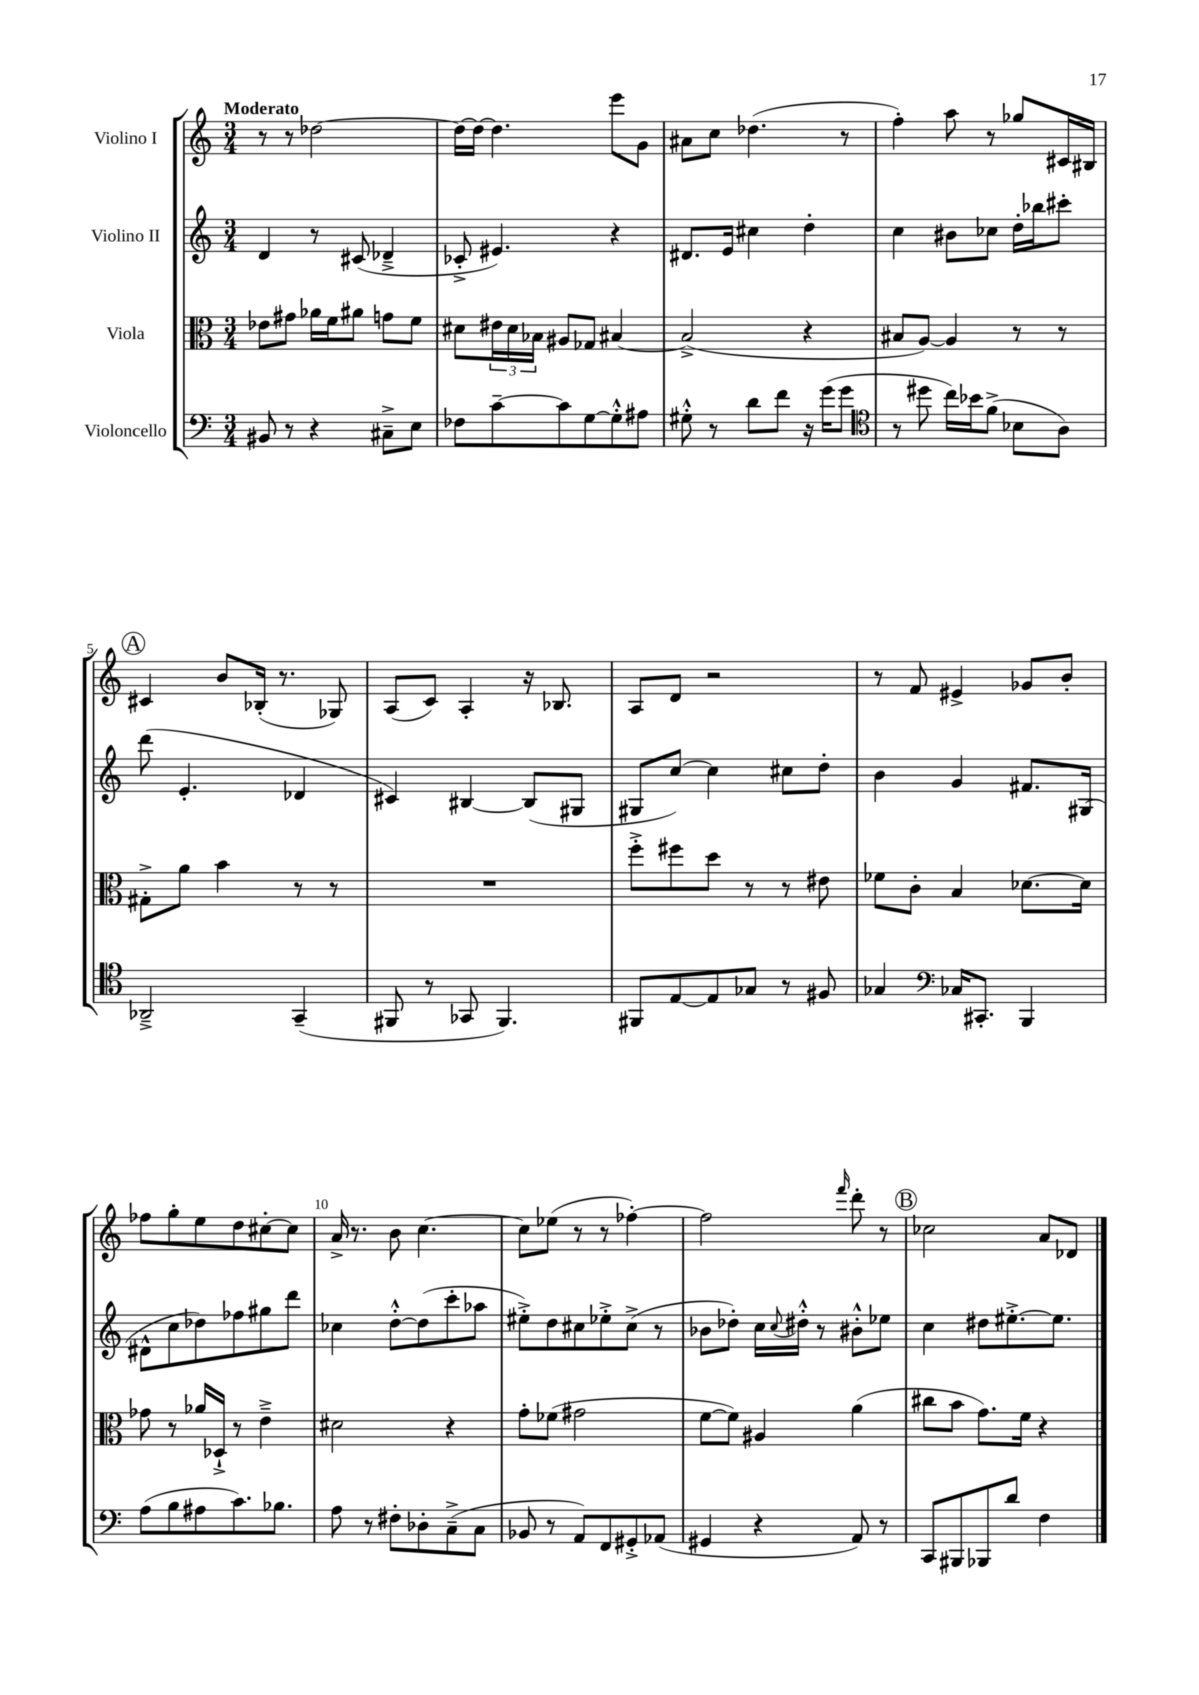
<<
\new StaffGroup <<
\new Staff = "s0" \with { instrumentName = "Violino I" } {
    \clef treble \key c \major \numericTimeSignature \time 3/4 \tempo "Moderato"
    r8 r8 des''2~ |
    des''16~ des''16~ des''4. e'''8 g'8 |
    ais'8 c''8 des''4.( r8 |
    f''4-.) a''8 r8 ges''8 cis'16 bis16 |
    \mark \markup { \circle "A" } cis'4 b'8 bes16-.( r8. ges8) |
    a8( c'8) a4-. r16 bes8. |
    a8 d'8 r2 |
    r8 f'8 eis'4-> ges'8 b'8-. |
    fes''8 g''8-. e''8 d''8 cis''8~-. cis''8 |
    a'16-> r8. b'8 c''4.~ |
    c''8 ees''8( r8 r8 fes''4~-.) |
    fes''2 \grace { f'''16 } d'''8-. r8 |
    \mark \markup { \circle "B" } ces''2 a'8 des'8 \bar "|." |
}
\new Staff = "s1" \with { instrumentName = "Violino II" } {
    \clef treble \key c \major \numericTimeSignature \time 3/4
    d'4 r8 cis'8( des'4---> |
    ces'8-.-> eis'4.) r4 |
    dis'8. e'16 cis''4 d''4-. |
    c''4 bis'8 ces''8 d''16-. bes''16 cis'''8-. |
    \mark \markup { \circle "A" } d'''8( e'4.-. des'4 |
    cis'4) bis4~ bis8( gis8 |
    gis8 c''8~) c''4 cis''8 d''8-. |
    b'4 g'4 fis'8. gis16( |
    dis'8-^ c''8 des''8) fes''8 gis''8 d'''8 |
    ces''4 d''8~-.-^ d''8( c'''8-. aes''8 |
    eis''8-.->) d''8 cis''8 ees''8-.-> cis''8->( r8 |
    bes'8 des''8-.) c''16 \appoggiatura { c''8 } dis''16-.-^ r8 bis'8-.-^ ees''8 |
    \mark \markup { \circle "B" } c''4 dis''8 eis''8.~-.-> eis''8. \bar "|." |
}
\new Staff = "s2" \with { instrumentName = "Viola" } {
    \clef alto \key c \major \numericTimeSignature \time 3/4
    ees'8 gis'8 aes'16 f'16 ais'8 g'8 f'8 |
    dis'8 \tuplet 3/2 { eis'16 dis'16 bes16 } ais8 ges8 bis4~ |
    bis2->( r4 |
    bis8 a8~) a4 r8 r8 |
    \mark \markup { \circle "A" } gis8-.-> a'8 b'4 r8 r8 |
    R2. |
    f''8-.-> fis''8 d''8 r8 r8 eis'8 |
    fes'8 c'8-. b4 des'8.~ des'16 |
    ges'8 r8 aes'16 des16-!-> r8 e'4---> |
    dis'2 r4 |
    g'8-. fes'8( gis'2 |
    f'8~ f'8) ais4 a'4( |
    \mark \markup { \circle "B" } cis''8 b'8 g'8.) f'16 r4 \bar "|." |
}
\new Staff = "s3" \with { instrumentName = "Violoncello" } {
    \clef bass \key c \major \numericTimeSignature \time 3/4
    bis,8 r8 r4 cis8---> e8 |
    fes8 c'8~-- c'8 g8~ g8-.-^ ais8 |
    gis8-.-^ r8 d'8 f'8 r16 g'16( g'8 |
    \clef tenor r8 dis''8 c''16) bes'16 f'8->( bes8 a8) |
    \mark \markup { \circle "A" } aes,2---> g,4--( |
    fis,8 r8 ges,8 fis,4.) |
    fis,8 e8~ e8 ges8 r8 fis8 |
    ges4 \clef bass ces16 cis,8.-. b,,4 |
    a8( b8 ais8 c'8.) bes8. |
    a8 r8 fis8-. des8-. c8--->( c8 |
    bes,8 r8 a,8) f,8 gis,8-.-> aes,8( |
    gis,4 r4 a,8) r8 |
    \mark \markup { \circle "B" } c,8 bis,,8 bes,,8 d'8 f4 \bar "|." |
}
>>
>>
\layout { \context { \Score \override BarNumber.break-visibility = ##(#f #t #t) barNumberVisibility = #(every-nth-bar-number-visible 5) } }
